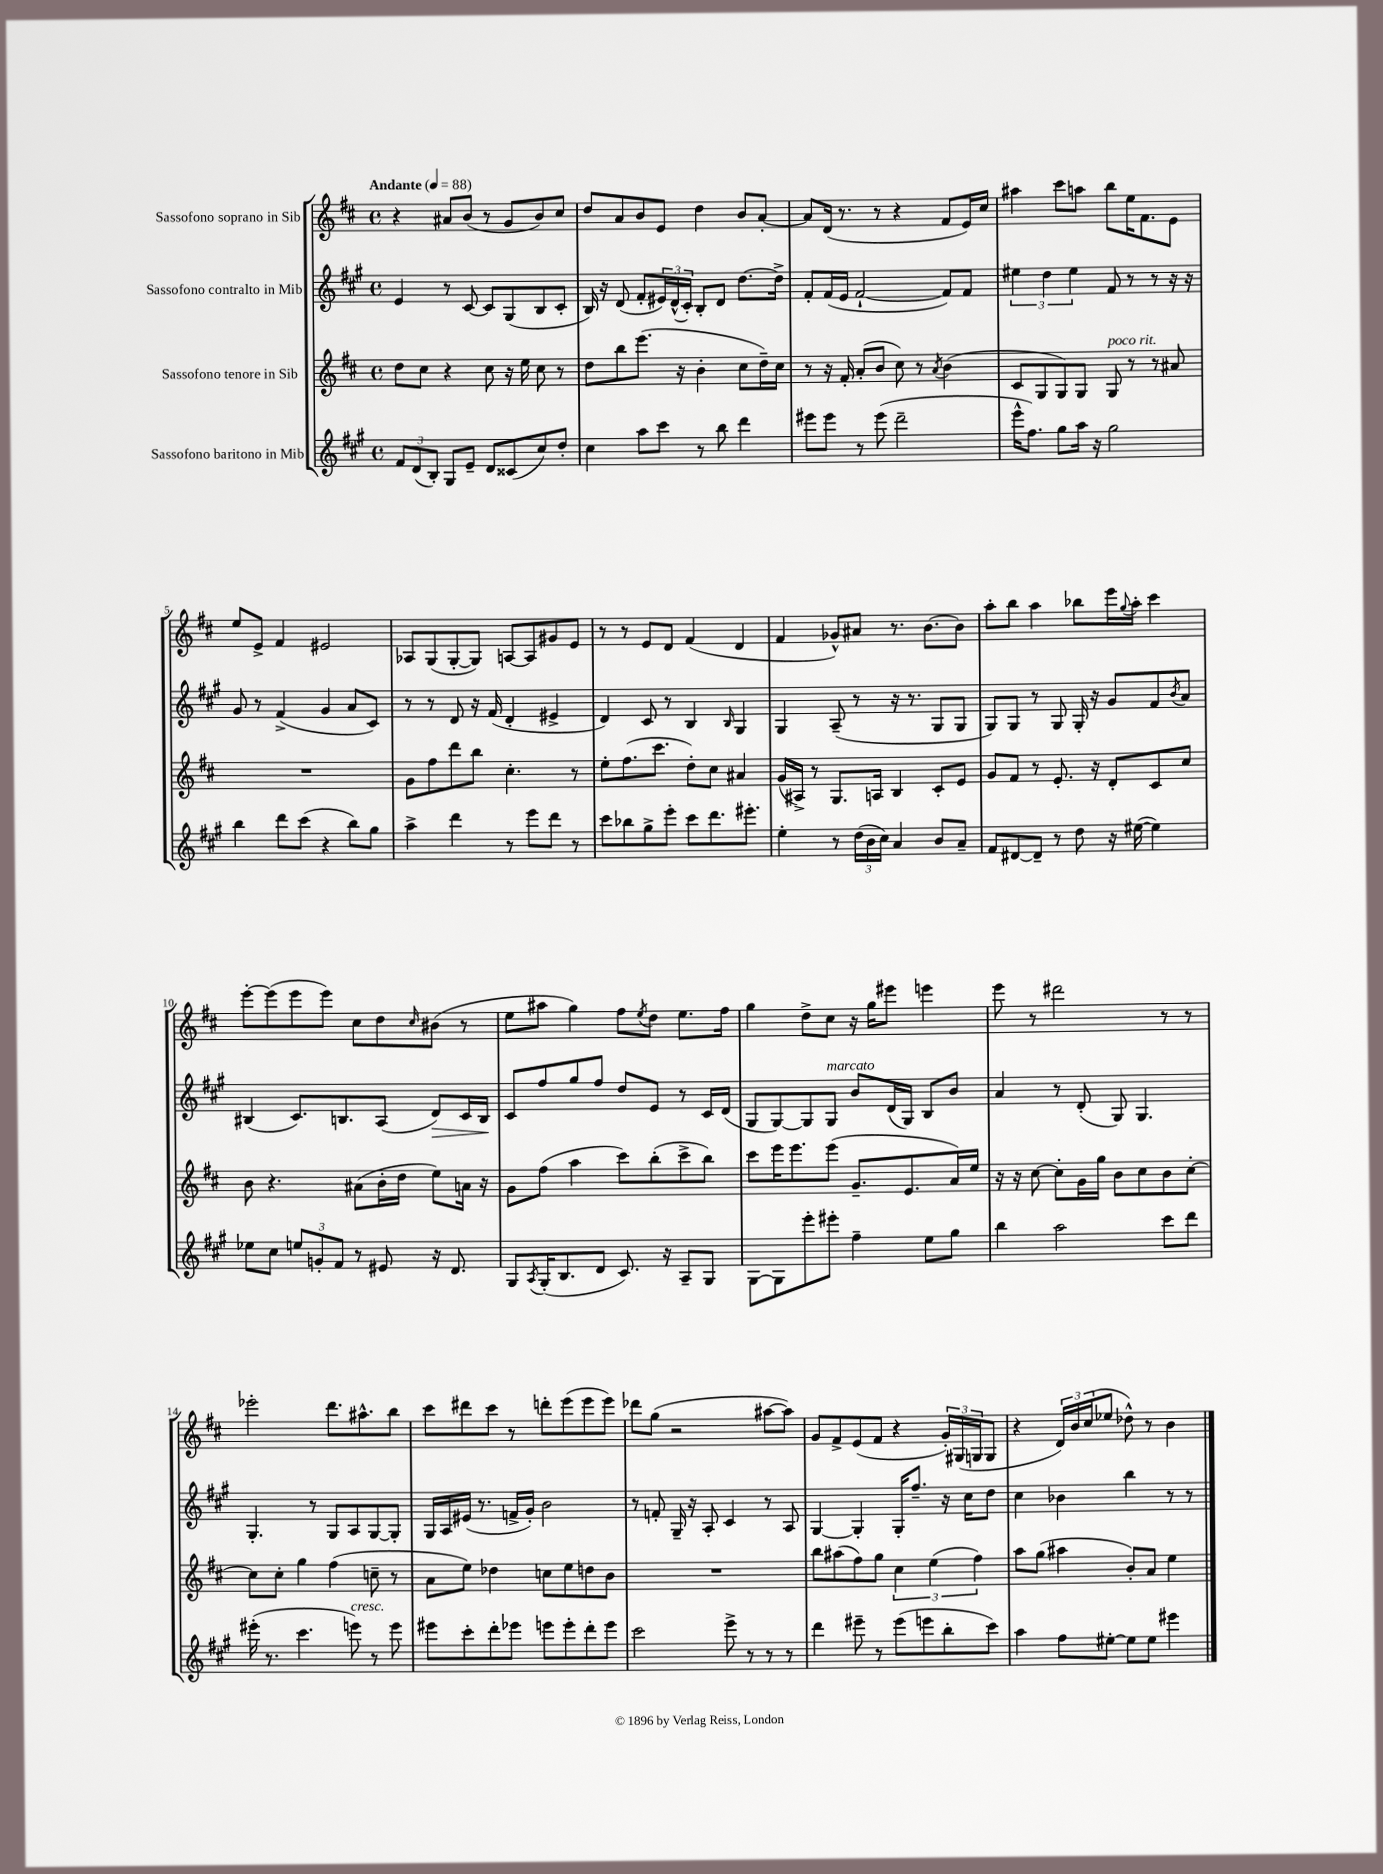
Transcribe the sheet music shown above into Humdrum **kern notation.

**kern	**kern	**kern	**dynam	**kern
*part4	*part3	*part2	*part2	*part1
*staff4	*staff3	*staff2	*staff2	*staff1
*I"Sassofono baritono in Mib	*I"Sassofono tenore in Sib	*I"Sassofono contralto in Mib	*	*I"Sassofono soprano in Sib
*clefG2	*clefG2	*clefG2	*	*clefG2
*k[f#c#g#]	*k[f#c#]	*k[f#c#g#]	*	*k[f#c#]
*M4/4	*M4/4	*M4/4	*	*M4/4
*met(c)	*met(c)	*met(c)	*	*met(c)
*MM88	*MM88	*MM88	*	*MM88
=1	=1	=1	=1	=1
!	!	!	!	!LO:TX:a:B:t=Andante
12f#/L	8dd\L	4e/	.	4r
(12d/	.	.	.	.
.	8cc#\J	.	.	.
12B'/J)	.	.	.	.
8G#/L	4r	8r	.	8a#X/L
8e~/J	.	[8c#/	.	(8b/J
8d/L	8cc#\	8c#/L]	.	8r
(8c##X/	16r	(8G#/	.	8g/L
.	16ee\	.	.	.
8cc#/)	8cc#\	8B/	.	8b/)
8dd'/J	8r	8c#'/J	.	8cc#/J
=2	=2	=2	=2	=2
4cc#\	8dd\L	16B/)	.	8dd/L
.	.	16r	.	.
.	8bb\	(8d/	.	8a/
8aa\L	(8.eee\J	8f#'/L	.	8b/
8ccc#\J	.	24e#X/L)	.	8e/J
.	.	(24d^^/	.	.
.	16r	.	.	.
.	.	24c#'/JJ)	.	.
8r	4b'\	8B'/L	.	4dd\
8bb\	.	8d/J	.	.
4ddd\	8cc#\L	[8.dd\L	.	8b/L
.	16dd~\L)	.	.	[8a'/J
.	16cc#\JJ	16dd^\Jk]	.	.
=3	=3	=3	=3	=3
8eee#X\L	8r	8f#'/L	.	8a/L]
8eee#\J	16r	(16f#/L	.	(16d/Jk
.	16f#'/	16e/JJ	.	8.r
8r	(8a'/L	[2f#`/	.	.
(8eee#\	8b/J	.	.	8r
2ddd~\	8cc#\)	.	.	4r
.	8r	.	.	.
.	8qa/	.	.	.
.	(4b\	8f#/L])	.	8f#/L
.	.	8f#/J	.	16e/L)
.	.	.	.	16cc#/JJ
=4	=4	=4	=4	=4
16eee^^\KL	8c#/L	6ee#X\	.	4aa#X\
8.ff#\J)	.	.	.	.
.	8G/	.	.	.
.	.	6dd\	.	.
8gg#\L	8G/)	.	.	8ccc#\L
.	.	6ee#\	.	.
16aa\Jk	8G/J	.	.	8aan\J
16r	.	.	.	.
!	!LO:TX:a:i:t=poco rit.	!	!	!
2gg#\	8G/	8f#/	.	8bb\L
.	8r	8r	.	16ee\K
.	.	.	.	8.f#\
.	8r	8r	.	.
.	8a#X/	16r	.	8e\J
.	.	16r	.	.
!!LO:LB:g=z
=5	=5	=5	=5	=5
4bb\	1r	8g#/	.	8ee/L
.	.	8r	.	8e^/J
8ddd\L	.	(4f#^/	.	4f#/
(8ccc#\J	.	.	.	.
4r	.	4g#/	.	2e#X/
8bb\L)	.	8a/L	.	.
8gg#\J	.	8c#/J)	.	.
=6	=6	=6	=6	=6
4aa^\	8g\L	8r	.	8A-X/L
.	8ff#\	8r	.	(8G/
4ddd\	8ddd\	8d/	.	[8G'/
.	8bb\J	16r	.	8G/J])
.	.	(16f#/	.	.
8r	4.cc#'\	4d'/	.	[8An/L
8eee\L	.	.	.	8A/]
8ddd\J	.	4e#X^/	.	8g#X/
8r	8r	.	.	8e/J
=7	=7	=7	=7	=7
8ccc#\L	8ee'\L	4d/)	.	8r
8bb-X\	(8.ff#\	.	.	8r
8gg#^\	.	8c#/	.	8e/L
.	8.ccc#\J	.	.	.
8eee'\J	.	8r	.	8d/J
8ccc#\L	8dd'\L)	4B/	.	(4f#/
8.ddd\	8cc#\J	.	.	.
.	.	16qqB/	.	.
.	4a#X/	4G#/	.	4d/
8.eee#X'\J	.	.	.	.
=8	=8	=8	=8	=8
4ee'\	(16g/LL	4G#/	.	4f#/
.	16A#X^/JJ)	.	.	.
.	8r	.	.	.
8r	8.G/L	(8A~/	.	8g-X^^/L)
(24dd\LL	.	8r	.	8a#X/J
24b\	.	.	.	.
.	16An/Jk	.	.	.
24cc#\JJ)	.	.	.	.
4a/	4B/	16r	.	8.r
.	.	8.r	.	.
.	.	.	.	[8.b\L
8b/L	8c#'/L	8G#/L	.	.
8a~/J	8e/J	8G#/J	.	8b\J]
=9	=9	=9	=9	=9
8f#/L	8g/L	8G#/L)	.	8aa'\L
[8d#X/	8f#/J	8G#/J	.	8bb\J
8d#~/J]	8r	8r	.	4aa\
8r	8.e'/	8G#/	.	.
8dd\	.	16G#'/	.	8bb-X\L
.	16r	16r	.	.
16r	8d'/L	8g#/L	.	16eee\L
.	.	.	.	8qqgg/
([16ee#X\	.	.	.	16aa'\JJ
4ee#\])	8c#/	8f#/	.	4ccc#\
.	.	8qb/	.	.
.	8cc#/J	8a/J	.	.
!!LO:LB:g=z
=10	=10	=10	=10	=10
8ee-X\L	8b\	(4B#X/	.	[8eee'\L
8cc#\J	4.r	.	.	(8eee\]
12een/L	.	8.c#/L)	.	8eee\
12gn'/	.	.	.	.
.	.	.	.	8eee\J)
12f#/J	.	.	.	.
.	.	8.Bn/	.	.
8r	(8a#X\L	.	.	8cc#\L
8e#X/	16b'\L	(8A/J	.	8dd\
.	16dd\JJ	.	.	.
.	.	.	.	16qqcc#/
!	!	!	!LO:HP:b	!
16r	8ee\L)	8d/L)	>	(8b#X\J
8.d/	.	.	.	.
.	16an\Jk	16c#/L	.	8r
.	16r	16B/JJ	.	.
.	.	.	]	.
=11	=11	=11	=11	=11
8G#/L	8g\L	8c#/L	.	8ee\L
8qA/	.	.	.	.
(16G#'/K	(8ff#\J	8ff#/	.	8aa#X\J
8.B/	.	.	.	.
.	4aa\	8gg#/	.	4gg\)
8d/J	.	8ff#/J	.	.
8.c#/)	8ccc#\L)	8dd/L	.	8ff#\L
.	.	.	.	8qee/
.	(8bb'\	8e/J	.	8dd\J
16r	.	.	.	.
8A~/L	8ccc#^\	8r	.	8.ee\L
8G#/J	8bb\J)	16c#/LL	.	.
.	.	(16d/JJ	.	16ff#\Jk
=12	=12	=12	=12	=12
[8G#\L	8ccc#\L	8G#/L	.	4gg\
8G#\]	16eee\K	[8G#/)	.	.
.	8.eee\	.	.	.
8eee'\	.	8G#/]	.	8dd^\L
!	!	!LO:TX:a:i:t=marcato	!	!
8eee#X'\J	(8eee\J	8G#/J	.	8cc#\J
4ff#~\	8.g~/L	8b/L	.	16r
.	.	.	.	16gg\KL
.	.	(16d/L	.	8eee#X\J
.	8.e/	16G#/JJ)	.	.
8ee\L	.	8B/L	.	4eeen\
8gg#\J	16a/L)	8b/J	.	.
.	16ee/JJ	.	.	.
=13	=13	=13	=13	=13
4bb\	16r	4a/	.	8eee\
.	16r	.	.	.
.	[8cc#\	.	.	8r
2aa\	8cc#'\L]	8r	.	2ddd#X\
.	16g\L	(8d'/	.	.
.	16gg\JJ	.	.	.
.	8b\L	8G#/)	.	.
.	8cc#\	4.G#/	.	.
8ccc#\L	8b\	.	.	8r
8ddd\J	[8cc#'\J	.	.	8r
!!LO:LB:g=z
=14	=14	=14	=14	=14
(16eee#X'\	8cc#\L]	4.G#'/	.	2eee-X'\
8.r	.	.	.	.
.	8cc#'\J	.	.	.
4.ccc#\	4gg\	.	.	.
.	.	8r	.	.
.	(4ff#\	8G#/L	.	8.ddd\L
!LO:TX:a:i:t=cresc.	!	!	!	!
8eeen\)	.	8A/	.	.
.	.	.	.	8.aa#X^^\
8r	8ccn~\	[8G#/	.	.
8eee\	8r	8G#'/J]	.	8bb\J
=15	=15	=15	=15	=15
8eee#X\L	8a\L	16G#/LL	.	8ccc#\L
.	.	16A/	.	.
8ccc#'\	8ee\J)	(16e#X/JJ	.	8ddd#X\
.	.	8.r	.	.
8ddd'\	4dd-X\	.	.	8ccc#\J
8eee-X\J	.	16fn^/LL	.	8r
.	.	16g#'/JJ)	.	.
8eeen\L	8ccn\L	2b\	.	8dddn'\L
8eee'\	8ee\	.	.	(8eee\
8ddd'\	8ddn\	.	.	8eee\
8eee\J	8b\J	.	.	8eee\J)
=16	=16	=16	=16	=16
2ccc#\	1r	8r	.	8ddd-X\L
.	.	8fn'/	.	(8gg\J
.	.	16G#~/	.	2r
.	.	16r	.	.
.	.	8A'/	.	.
8eee^\	.	4c#/	.	.
8r	.	.	.	.
8r	.	8r	.	[8aa#X\L
8r	.	8A/	.	8aa#\J])
=17	=17	=17	=17	=17
4ddd\	8bb\L	[4G#/	.	8g/L
.	(8aa#X\	.	.	8f#^/
8eee#X~\	8ff#\)	4G#'/]	.	(8e/
8r	8gg\J	.	.	8f#/J
(8eee#\L	6cc#\	16G#'/KL	.	4r
.	.	8.ff#~/J	.	.
8eeen\	.	.	.	.
.	(6ee\	.	.	.
8bb'\	.	16r	.	24g'/LL)
.	.	.	.	(24G#X/
.	.	16cc#\KL	.	.
.	6ff#\)	.	.	24Gn/J
8ccc#\J)	.	8dd\J	.	8G/J
=18	=18	=18	=18	=18
4aa\	8aa\L	4cc#\	.	4r
.	(8gg\J	.	.	.
8ff#\L	4aa#X\	4b-X\	.	24d/LL)
.	.	.	.	24b/
.	.	.	.	(24cc#/J
[8ee#X'\J	.	.	.	8ee-X/J
8ee#\L]	8b'/L)	4bb\	.	8dd-X^^\)
8ee#\J	8a/J	.	.	8r
4eee#X\	4ee\	8r	.	4b\
.	.	8r	.	.
==	==	==	==	==
*-	*-	*-	*-	*-
